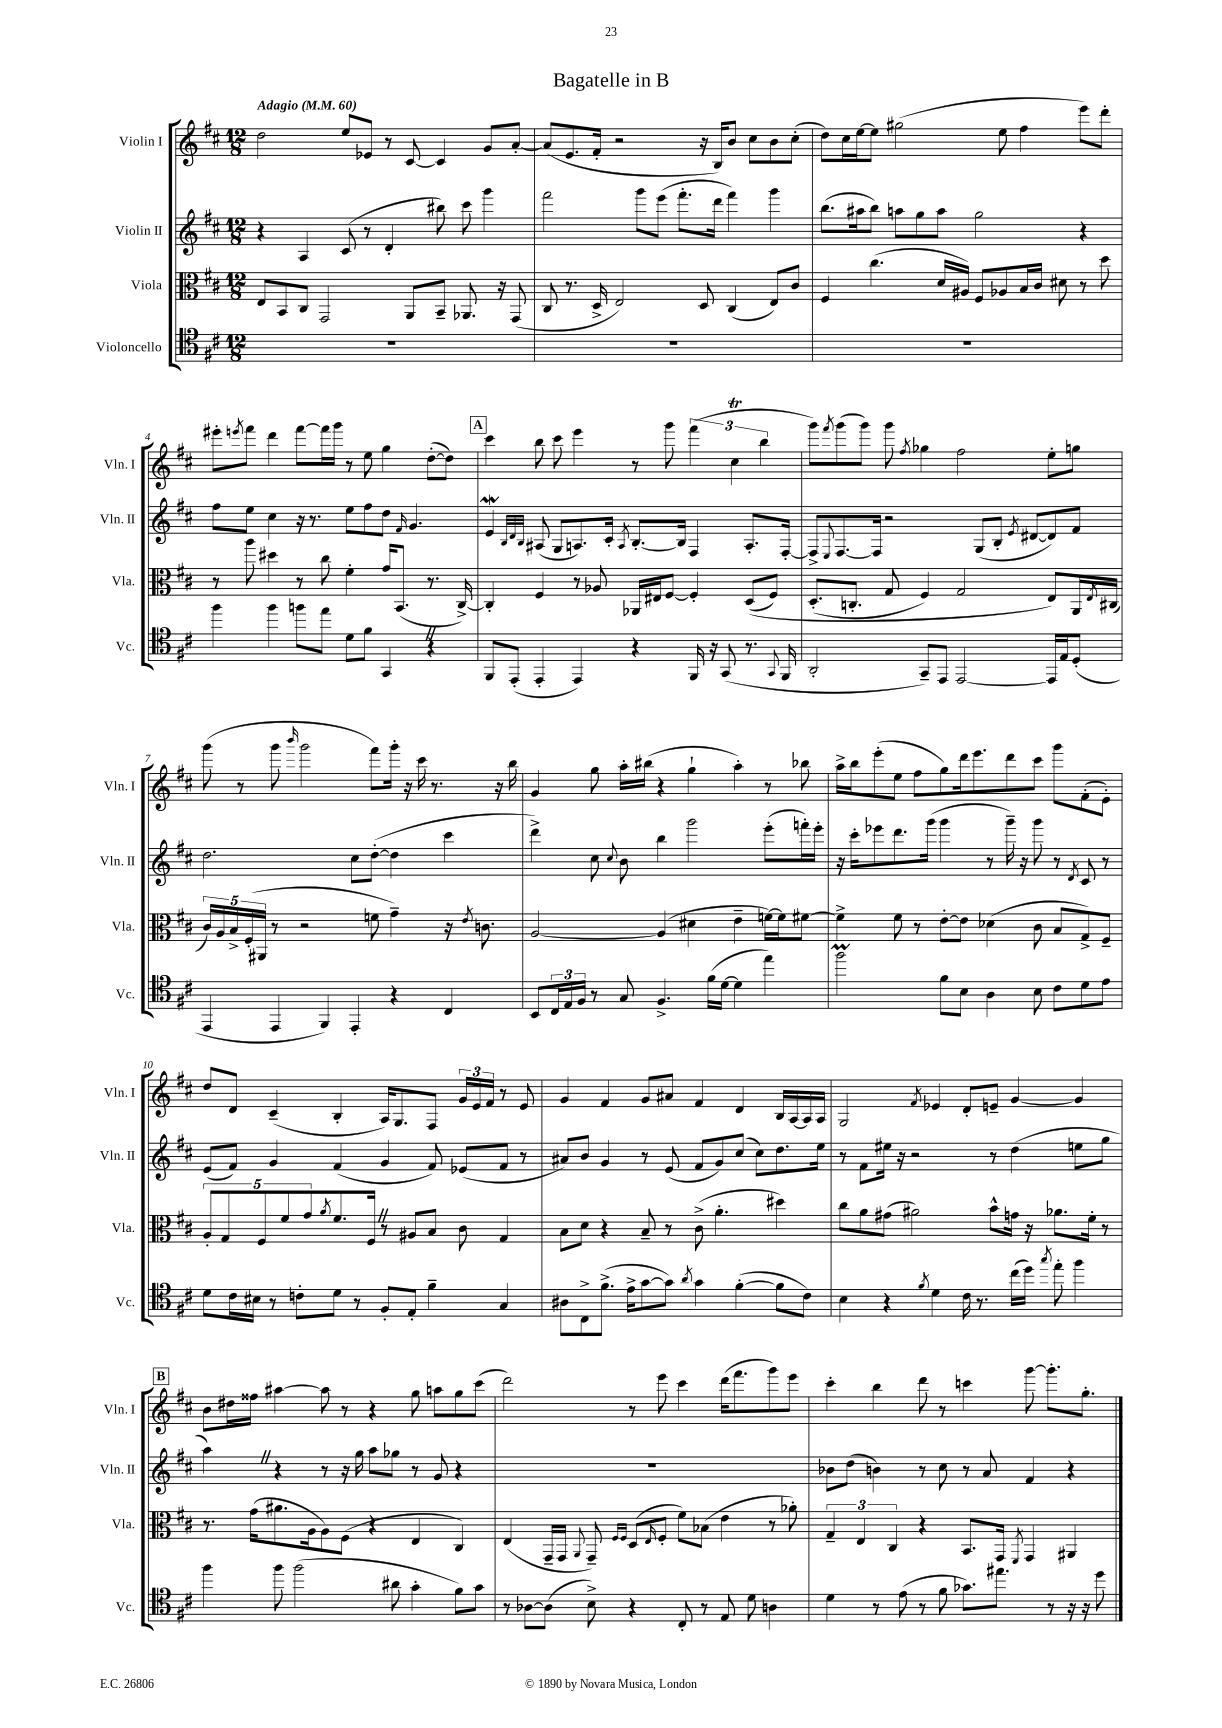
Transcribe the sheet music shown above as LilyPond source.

\header { title = "Bagatelle in B" }
<<
\new StaffGroup <<
\new Staff = "s0" \with { instrumentName = "Violin I" shortInstrumentName = "Vln. I" } {
    \clef treble \key d \major \numericTimeSignature \time 12/8 \tempo "Adagio" 4 = 60
    d''2 e''8 ees'8 r8 cis'8~ cis'4 g'8 a'8~-. |
    a'8( e'8. fis'16-. r2 r16 b16) b'8 cis''8 b'8 cis''8-.( |
    d''8) cis''16 e''16~ e''8 gis''2( e''8 fis''4 e'''8) d'''8-. |
    eis'''8-. \acciaccatura { e'''8 } fis'''8 d'''4 fis'''8~ fis'''16 g'''16 r8 e''8 g''4 d''8~-.( d''8) |
    \mark \markup { \box "A" } cis'''4 b''8 cis'''8 e'''4 r8 g'''8 \tuplet 3/2 { fis'''4( cis''4\trill b''4 } |
    g'''8) \acciaccatura { fis'''8 } g'''8( g'''8) g'''8 \acciaccatura { fis''8 } ges''4 fis''2 e''8-. g''8 |
    g'''8( r8 g'''8 \grace { b'''16 } g'''2 fis'''8) g'''16-. r16 cis'''16 r8. r16 b''16 |
    g'4 g''8 a''16-. bis''16( r4 g''4-! a''4-.) r8 bes''8 |
    a''16-> b''16 e'''8-.( e''8 fis''8 g''8) d'''16 e'''8. d'''8 cis'''8 g'''8 fis'8-.( e'8-.) |
    d''8 d'8 cis'4--( b4-. a16) g8. fis8 \tuplet 3/2 { g'16 e'16 fis'16 } r8 e'8 |
    g'4 fis'4 g'8 ais'8 fis'4 d'4 b16 a16~ a16 a16 |
    g2 \acciaccatura { fis'8 } ees'4 d'8-. e'8-- g'4~ g'4 |
    \mark \markup { \box "B" } b'8 dis''16 fisis''16 ais''4~ ais''8 r8 r4 g''8 a''8 g''8 cis'''8( |
    d'''2) r8 e'''8 cis'''4 d'''16( fis'''8. g'''8) e'''8 |
    cis'''4-. b''4 d'''8 r8 c'''4 g'''8~ g'''8.-. g''8.-. \bar "|." |
}
\new Staff = "s1" \with { instrumentName = "Violin II" shortInstrumentName = "Vln. II" } {
    \clef treble \key d \major \numericTimeSignature \time 12/8
    r4 a4 cis'8( r8 d'4-. bis''8) cis'''8 g'''4 |
    fis'''2 g'''8 e'''8( fis'''8.-. d'''16 fis'''4) g'''4 |
    b''8.( ais''16 b''8) a''8 g''8 a''8 g''2 r4 |
    fis''8 e''8 cis''4 r16 r8. e''8 fis''8 d''8 \grace { fis'16 } g'4. |
    \mark \markup { \box "A" } e'4\mordent \grace { b32 d'32 b32 } ais8( g8 a8.) cis'16-. \acciaccatura { a8 } b8.~-. b16 fis4 a8.-. fis16~-. |
    fis8-> \appoggiatura { e8 } fis8.~ fis16 r2 g8( b8-. \acciaccatura { e'8 } dis'8~ dis'8) fis'8 |
    d''2. cis''8 d''8~-.( d''4 cis'''4 |
    d'''4->) cis''8 \appoggiatura { cis''8 } b'8 b''4 g'''2 e'''8-.( f'''16-.) e'''16-. |
    r16 cis'''16-. ees'''8 d'''8. g'''16( g'''4 r8 g'''16--) r16 g'''8 r8 \acciaccatura { d'8 } cis'8 r8 |
    e'8( fis'8) g'4 fis'4( g'4 fis'8) ees'8( fis'8 r8 |
    ais'8) b'8 g'4 r8 e'8( fis'8 g'8) cis''8( cis''8) d''8. e''16 |
    r8 fis'8 eis''16 r16 r2 r8 d''4( e''8 g''8 |
    \mark \markup { \box "B" } a''4) \once \override BreathingSign.text = \markup { \musicglyph "scripts.caesura.straight" } \breathe r4 r8 r16 g''16 a''8 ges''8 r8 g'8 r4 |
    R1. |
    bes'8 d''8( b'4) r8 cis''8 r8 a'8 fis'4 r4 \bar "|." |
}
\new Staff = "s2" \with { instrumentName = "Viola" shortInstrumentName = "Vla." } {
    \clef alto \key d \major \numericTimeSignature \time 12/8
    e8 b,8 cis8 g,2 a,8 b,8-- aes,8. r16 g,8( |
    cis8 r8. d16-> e2) d8 cis4( e8) cis'8 |
    fis4 cis''4.( d'16 ais16) fis8 aes8 b16 cis'16 dis'8 r8 d''8 |
    r8 a''8 dis''4 r8 cis''8 fis'4-. g'16 b,8.( r8. cis16~->) |
    \mark \markup { \box "A" } cis4-. fis4 r8 aes8 aes,16 eis16 fis8~ fis4-. d8(\( fis8) |
    d8.-.( c8.-. g8 fis4) g2 e8\) a,16 \acciaccatura { e8 } cis16( |
    \tuplet 5/4 { cis'16) a16 b16-> fis16-.( ais,16 } r8 r2 f'8 g'4--) r16 \acciaccatura { e'8 } c'8. |
    a2~ a4( dis'4 e'4-- f'16~) f'16 fis'8~ |
    fis'4-> fis'8 r8 e'8~-. e'8 des'4( cis'8 b8 g8->) fis8-- |
    \tuplet 5/4 { a8-. g8 fis8 fis'8 g'8 } \acciaccatura { a'8 } fis'8. fis16 \once \override BreathingSign.text = \markup { \musicglyph "scripts.caesura.straight" } \breathe r8 ais8 b8 cis'8 g4 |
    b8 d'8 r4 b8-- r8 cis'8->( a'4.-. dis''4) |
    cis''8 a'8 gis'8( ais'2) b'8-^ g'16 r16 aes'8. fis'16-. r8 |
    \mark \markup { \box "B" } r8. g'16( ais'8. a16 a8) fis8( r4 e4 cis4) |
    e4( g,16-- g,16 \appoggiatura { a,8 } g,8--) \grace { fis16 fis16 } d8( \grace { e16 } fis8-. fis'8) bes8( e'4 r8 aes'8-.) |
    \tuplet 3/2 { g4-- e4 cis4 } r4 b,8. g,16 \acciaccatura { fis,8 } g,4 ais,4 \bar "|." |
}
\new Staff = "s3" \with { instrumentName = "Violoncello" shortInstrumentName = "Vc." } {
    \clef tenor \key d \major \numericTimeSignature \time 12/8
    R1. |
    R1. |
    R1. |
    fis''4 fis''4 f''8 e''8 d'8 fis'8 g,4 \once \override BreathingSign.text = \markup { \musicglyph "scripts.caesura.straight" } \breathe r4 |
    \mark \markup { \box "A" } fis,8 e,8-.( e,4-. e,4) r4 fis,16 r16 g,8( r8. \appoggiatura { g,8 } fis,16 |
    a,2-. g,8--) e,8 e,2~ e,16 e16 d8-.( |
    e,4 e,4 fis,4) e,4-. r4 cis4 |
    b,8 \tuplet 3/2 { cis16 e16 fis16 } r8 g8 fis4.-> fis'16( d'16~ d'4 e''4) |
    fis''2\prall fis'8 b8 a4 b8 cis'8 d'8 e'8 |
    d'8 cis'16 bis16 r8 c'8-. d'8 r8 fis8-. e8-. fis'4-- g4 |
    ais8 cis8-> fis'8.->( e'16-> g'8~ g'8) \acciaccatura { a'8 } g'4 fis'4~-.( fis'8 cis'8) |
    b4 r4 \acciaccatura { fis'8 } d'4 cis'16 r8. cis''16( d''16) \acciaccatura { g''8 } e''8-. fis''4 |
    \mark \markup { \box "B" } fis''4 fis''8 fis''2( ais'8 g'4-. fis'8) g'8 |
    r8 aes8~ aes8( b8->) r4 cis8-. r8 e8 d'8 a4 |
    d'4 r8 e'8( r8 fis'8 ges'8.) eis''8. r8 r16 r16 d''8 \bar "|." |
}
>>
>>
